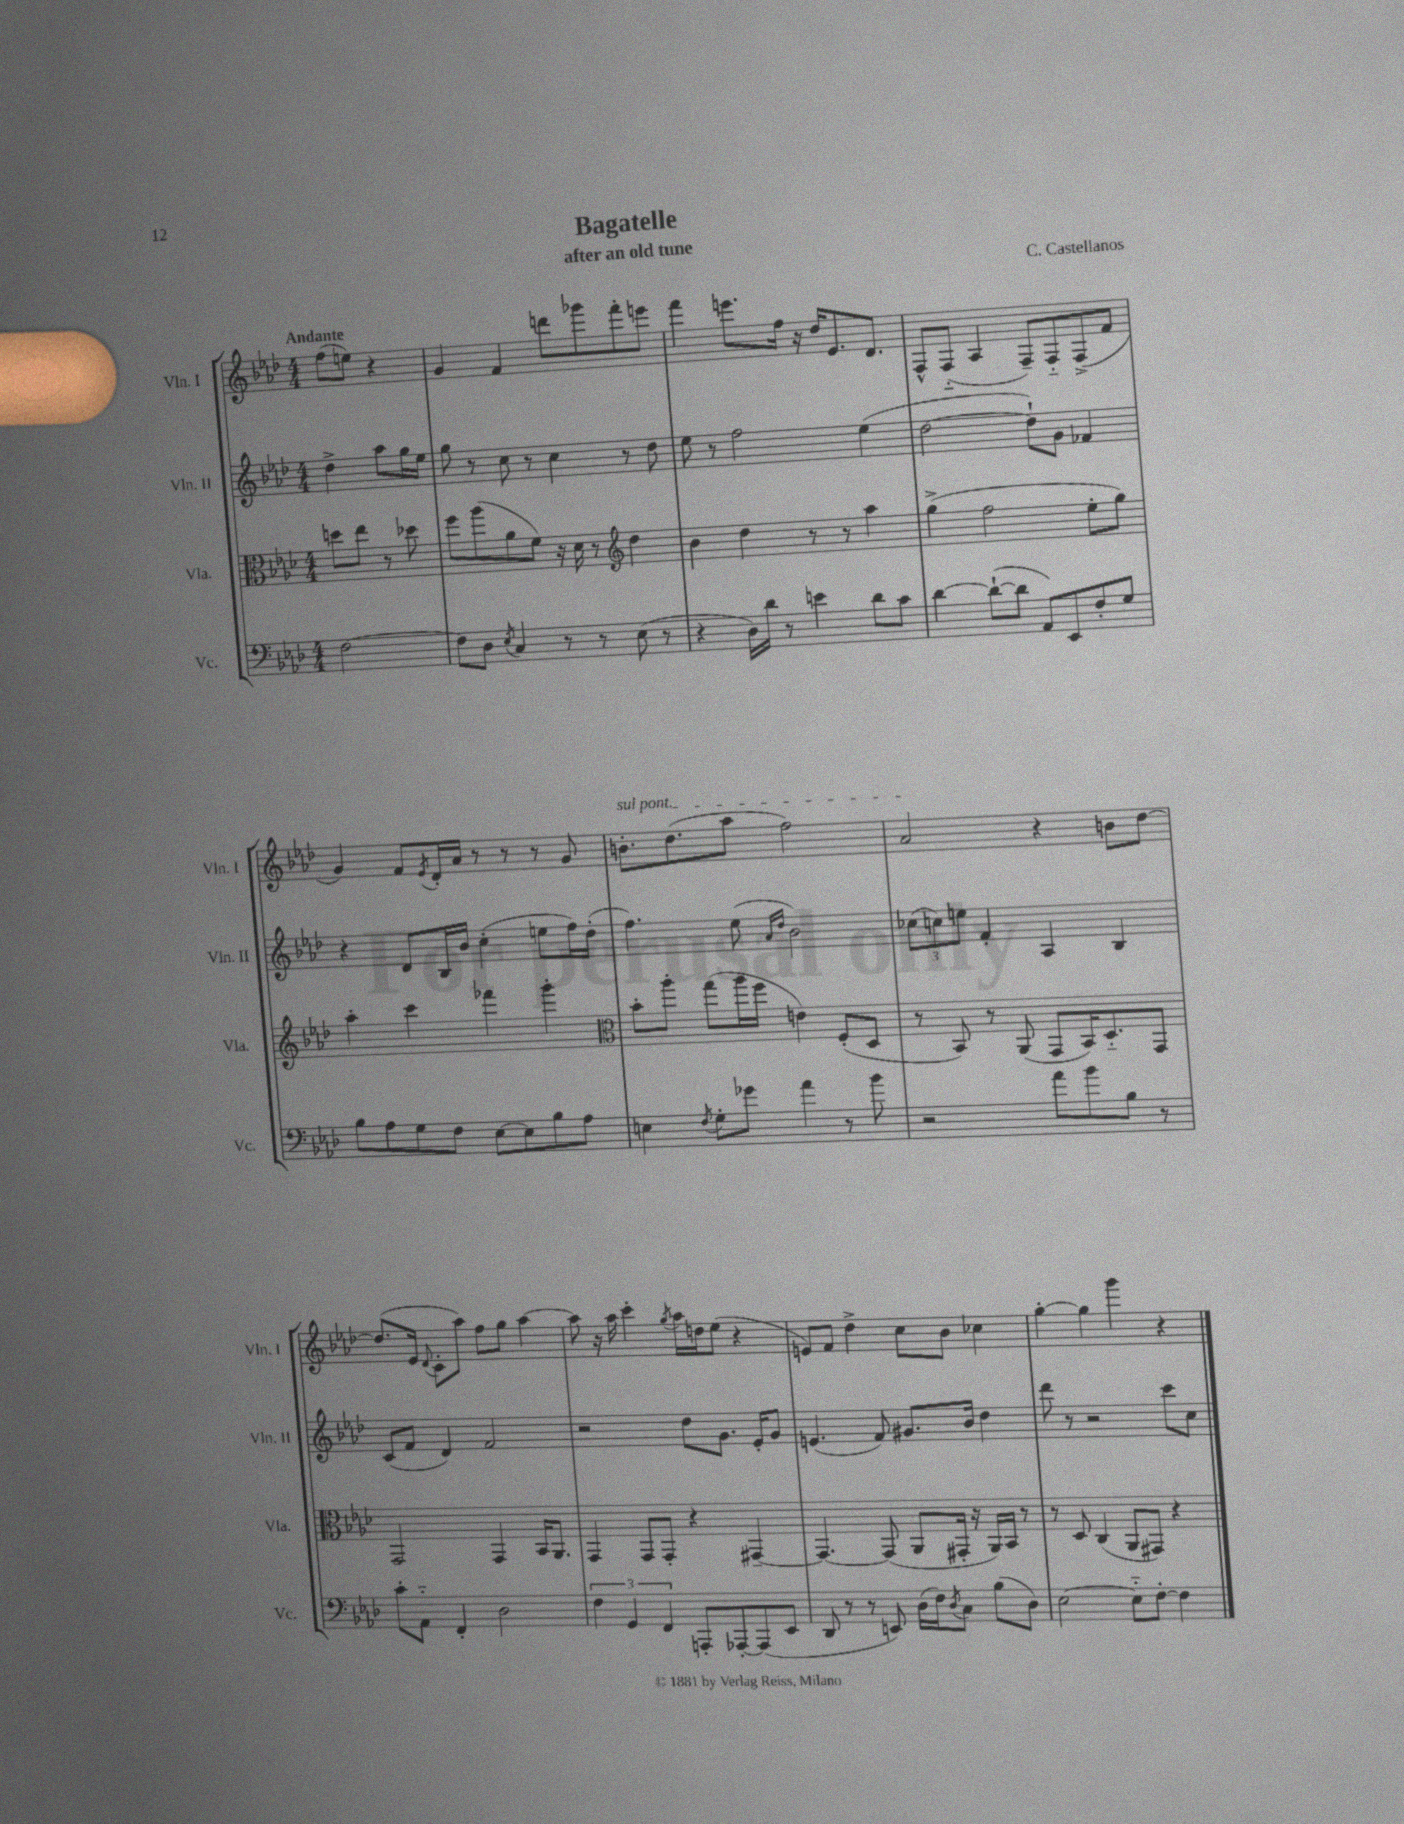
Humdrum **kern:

**kern	**kern	**kern	**kern
*staff4	*staff3	*staff2	*staff1
*clefF4	*clefC3	*clefG2	*clefG2
*k[b-e-a-d-]	*k[b-e-a-d-]	*k[b-e-a-d-]	*k[b-e-a-d-]
*M4/4	*M4/4	*M4/4	*M4/4
[2F\	8dd\L	4dd-^\	(8ff\L
.	8ee-\J	.	8ee\J)
.	8r	8aa-\L	4r
.	8dd-\	16gg\L	.
.	.	16ee-\JJ	.
=	=	=	=
8F\]L	8ff\L	8gg\	4g/
8D-\J	(8aa-\	8r	.
8qE-/	.	.	.
4C/	8a-\	8cc\	4f/
.	8f\J)	8r	.
8r	16r	4cc\	8ddd\L
.	16d-\	.	.
8r	8r	.	8ggg-\
*	*clefG2	*	*
(8E-\	4dd-\	8r	8fff'\
8r	.	8dd-\	8eee\J
=	=	=	=
4r	4b-\	8ee-\	4fff\
.	.	8r	.
16D-\LL)	4dd-\	2ff\	8.eee\L
16d-\JJ	.	.	.
8r	.	.	.
.	.	.	16ff\Jk
4e\	8r	.	16r
.	.	.	16dd-/LK
.	8r	.	8.e-/
8d-\L	4aa-\	(4ee-\	.
.	.	.	8.d-/J
8c\J	.	.	.
=	=	=	=
[4d-\	(4gg^\	[2dd-\	8F^^/L
.	.	.	(8F'~/J
(8d-`\_L	2ff\	.	4A-/
8d-\]J	.	.	.
8AA-/L)	.	8dd-`\]L)	8F~/L)
8EE-/	.	8g\J	8F'~/
8F'/	8ee-'\L	4f-/	(8F^/
8G/J	8gg\J)	.	8f/J
=	=	=	=
8B-\L	4aa-'\	4r	4g/)
8A-\	.	.	.
8G\	4ccc\	8d-/L	8f/L
.	.	.	8qe-/
8F\J	.	16B-/L	16d-'/L
.	.	16b-/JJ	16a-/JJ
[8E-\L	4fff-\	(4cc'\	8r
8E-\]	.	.	8r
8B-\	4ggg'\	8ee\L	8r
8A-\J	.	16ff\L)	8g/
.	.	(16dd-'\JJ	.
=	=	=	=
*	*clefC3	*	*
4E\	8b-'\L	4.ff\)	8.b'\L
.	8aa-'\J	.	.
.	.	.	(8.dd-\
8qF/	.	.	.
8G'\L	(8gg\L	.	.
8g-\J	16aa-\L	(8ee-\	8aa-\J
.	16ff\JJ	.	.
.	.	16qqa-/LL	.
.	.	16qqdd-/JJ	.
4a-\	4e\)	2b-\)	2ff\)
8r	(8F'/L	.	.
8b-\	8D-/J	.	.
=	=	=	=
2r	8r	(12cc-\L	2a-/
.	.	12cc\)	.
.	8BB-/)	.	.
.	.	12ee\J	.
.	8r	4f'/	.
.	(8AA-/	.	.
8a-\L	8GG/L	4A-/	4r
8b-\	16BB-/K)	.	.
.	8.D-'~/	.	.
8B-\J	.	4B-/	8b\L
8r	8GG/J	.	[8dd-\J
=	=	=	=
8c'\L	2GG/	(8c/L	(8.dd-/]L
8AA-'~\J	.	8f/J	.
.	.	.	16e-/Jk
.	.	.	8qqd-/
4FF'/	.	4d-/)	8c'\L
.	.	.	8aa-\J)
2D-\	4GG/	2f/	8ff\L
.	.	.	8gg\J
.	16BB-/LK	.	[4aa-\
.	8.AA-/J	.	.
=	=	=	=
6F\	4GG/	2r	8aa-\]
.	.	.	16r
6GG/	.	.	.
.	.	.	16aa-\
.	8GG/L	.	4ccc'\
6FF/	.	.	.
.	8GG'/J	.	.
.	.	.	8qgg/
8AAA'/L	4r	8dd-\L	16aa-\LL
.	.	.	16dd\J
[8AAA-'/	.	8.g\J	(8ee-\J
(8AAA-/]	[4GG#~/	.	4r
.	.	16e-'/LK	.
8EE-/J	.	8g/J	.
=	=	=	=
8DD-/	4.GG#/_	(4.e/	8e/L)
8r	.	.	8f/J
8r	.	.	4dd-^\
8EE/)	(8GG#/]	8f/)	.
(16D-\LL	8AA-/L	8.g#/L	8cc\L
16F\J)	.	.	.
8qD-/	.	.	.
8C\J	16GG#'/Jk	.	8b-\J
.	16r	16b-/Jk	.
(8B-\L	16AA-/LL)	4dd-\	4cc-\
.	16BB-/JJ	.	.
8D-\J)	8r	.	.
=	=	=	=
[2E-\	8r	8ddd-\	[4gg'\
.	8D-/	8r	.
.	(4C/	2r	4gg\]
8E-'~\]L	8AA-/L	.	4ggg\
[8F'\J	8GG#/J)	.	.
4F\]	4r	8ccc\L	4r
.	.	8cc\J	.
==	==	==	==
*-	*-	*-	*-
